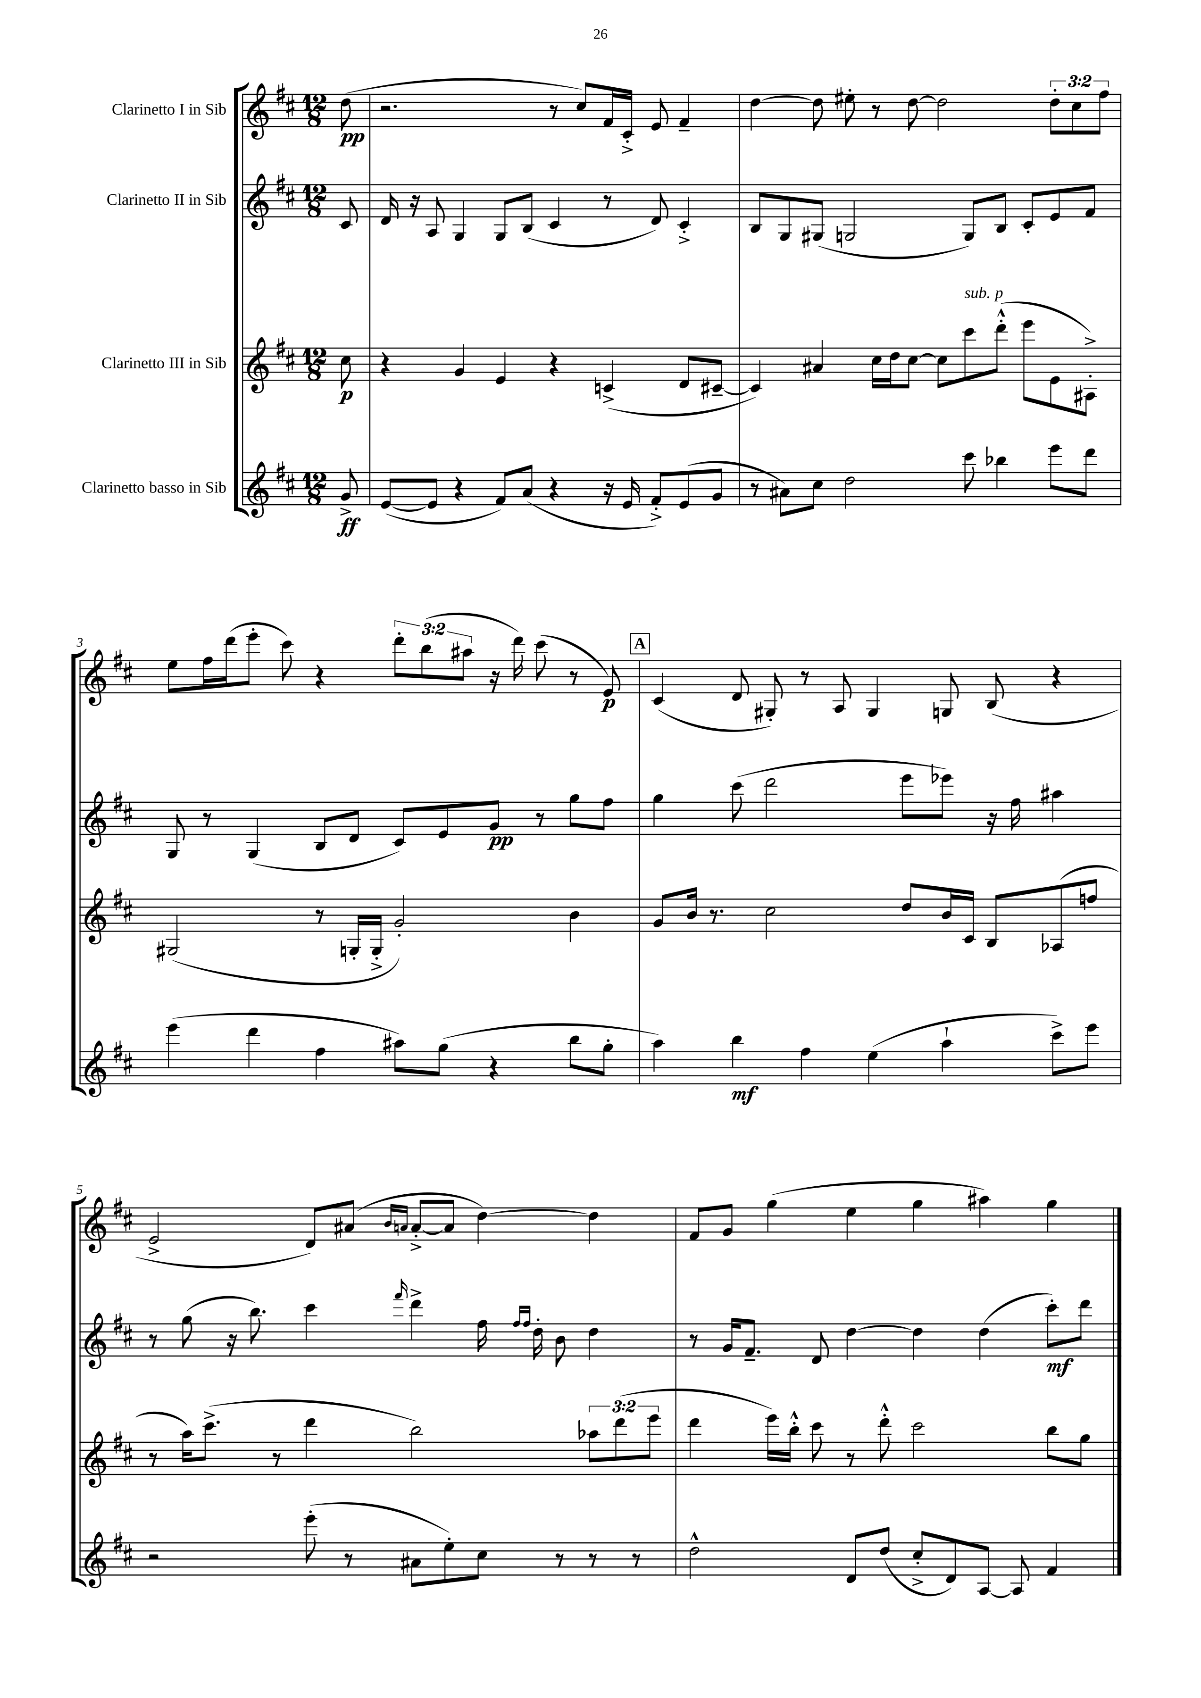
<<
\new StaffGroup <<
\new Staff = "s0" \with { instrumentName = "Clarinetto I in Sib" } {
    \clef treble \key d \major \numericTimeSignature \time 12/8 \override Staff.TupletNumber.text = #tuplet-number::calc-fraction-text \partial 8
    d''8\pp( |
    r2. r8 cis''8) fis'16 cis'16-.-> e'8 fis'4-- |
    d''4~ d''8 eis''8-. r8 d''8~ d''2 \tuplet 3/2 { d''8-. cis''8 fis''8 } |
    e''8 fis''16 d'''16( e'''8-. cis'''8) r4 \tuplet 3/2 { d'''8-. b''8( ais''8 } r16 d'''16) cis'''8( r8 e'8\p) |
    \mark \markup { \box "A" } cis'4( d'8 gis8-.) r8 a8 gis4 g8 b8( r4 |
    e'2-> d'8) ais'8( \grace { b'16 a'16 } a'8~-.-> a'8 d''4~) d''4 |
    fis'8 g'8 g''4( e''4 g''4 ais''4) g''4 \bar "|." |
}
\new Staff = "s1" \with { instrumentName = "Clarinetto II in Sib" } {
    \clef treble \key d \major \numericTimeSignature \time 12/8 \partial 8
    cis'8 |
    d'16 r16 a8 g4 g8 b8( cis'4 r8 d'8) cis'4-.-> |
    b8 g8 gis8( g2 g8) b8 cis'8-. e'8 fis'8 |
    g8 r8 g4( b8 d'8 cis'8) e'8 g'8\pp r8 g''8 fis''8 |
    \mark \markup { \box "A" } g''4 cis'''8( d'''2 e'''8 ees'''8) r16 fis''16 ais''4 |
    r8 g''8( r16 b''8.) cis'''4 \grace { fis'''16 } d'''4-> fis''16 \grace { fis''16 fis''16 } d''16-. b'8 d''4 |
    r8 g'16 fis'8.-- d'8 d''4~ d''4 d''4( cis'''8-.\mf) d'''8 \bar "|." |
}
\new Staff = "s2" \with { instrumentName = "Clarinetto III in Sib" } {
    \clef treble \key d \major \numericTimeSignature \time 12/8 \override Staff.TupletNumber.text = #tuplet-number::calc-fraction-text \partial 8
    cis''8\p |
    r4 g'4 e'4 r4 c'4->( d'8 cis'8~-- |
    cis'4) ais'4 cis''16 d''16 cis''8~ cis''8 cis'''8^\markup { \italic "sub. p" } d'''8-.-^( e'''8 e'8 ais8-.->) |
    gis2( r8 g16-. g16-.-> g'2-.) b'4 |
    \mark \markup { \box "A" } g'8 b'16 r8. cis''2 d''8 b'16 cis'16 b8 aes8( f''8 |
    r8 a''16) cis'''8.->( r8 d'''4 b''2) \tuplet 3/2 { aes''8 d'''8( e'''8 } |
    d'''4 e'''16) b''16-.-^ cis'''8 r8 d'''8-.-^ cis'''2 b''8 g''8 \bar "|." |
}
\new Staff = "s3" \with { instrumentName = "Clarinetto basso in Sib" } {
    \clef treble \key d \major \numericTimeSignature \time 12/8 \partial 8
    g'8->\ff |
    e'8~( e'8 r4 fis'8) a'8( r4 r16 e'16 fis'8-.->) e'8( g'8 |
    r8 ais'8) cis''8 d''2 cis'''8 bes''4 e'''8 d'''8 |
    e'''4( d'''4 fis''4 ais''8) g''8( r4 b''8 g''8-. |
    \mark \markup { \box "A" } a''4) b''4\mf fis''4 e''4( a''4-! cis'''8->) e'''8 |
    r2 e'''8-.( r8 ais'8 e''8-.) cis''8 r8 r8 r8 |
    d''2-^ d'8 d''8( cis''8-.-> d'8) a8~ a8 fis'4 \bar "|." |
}
>>
>>
